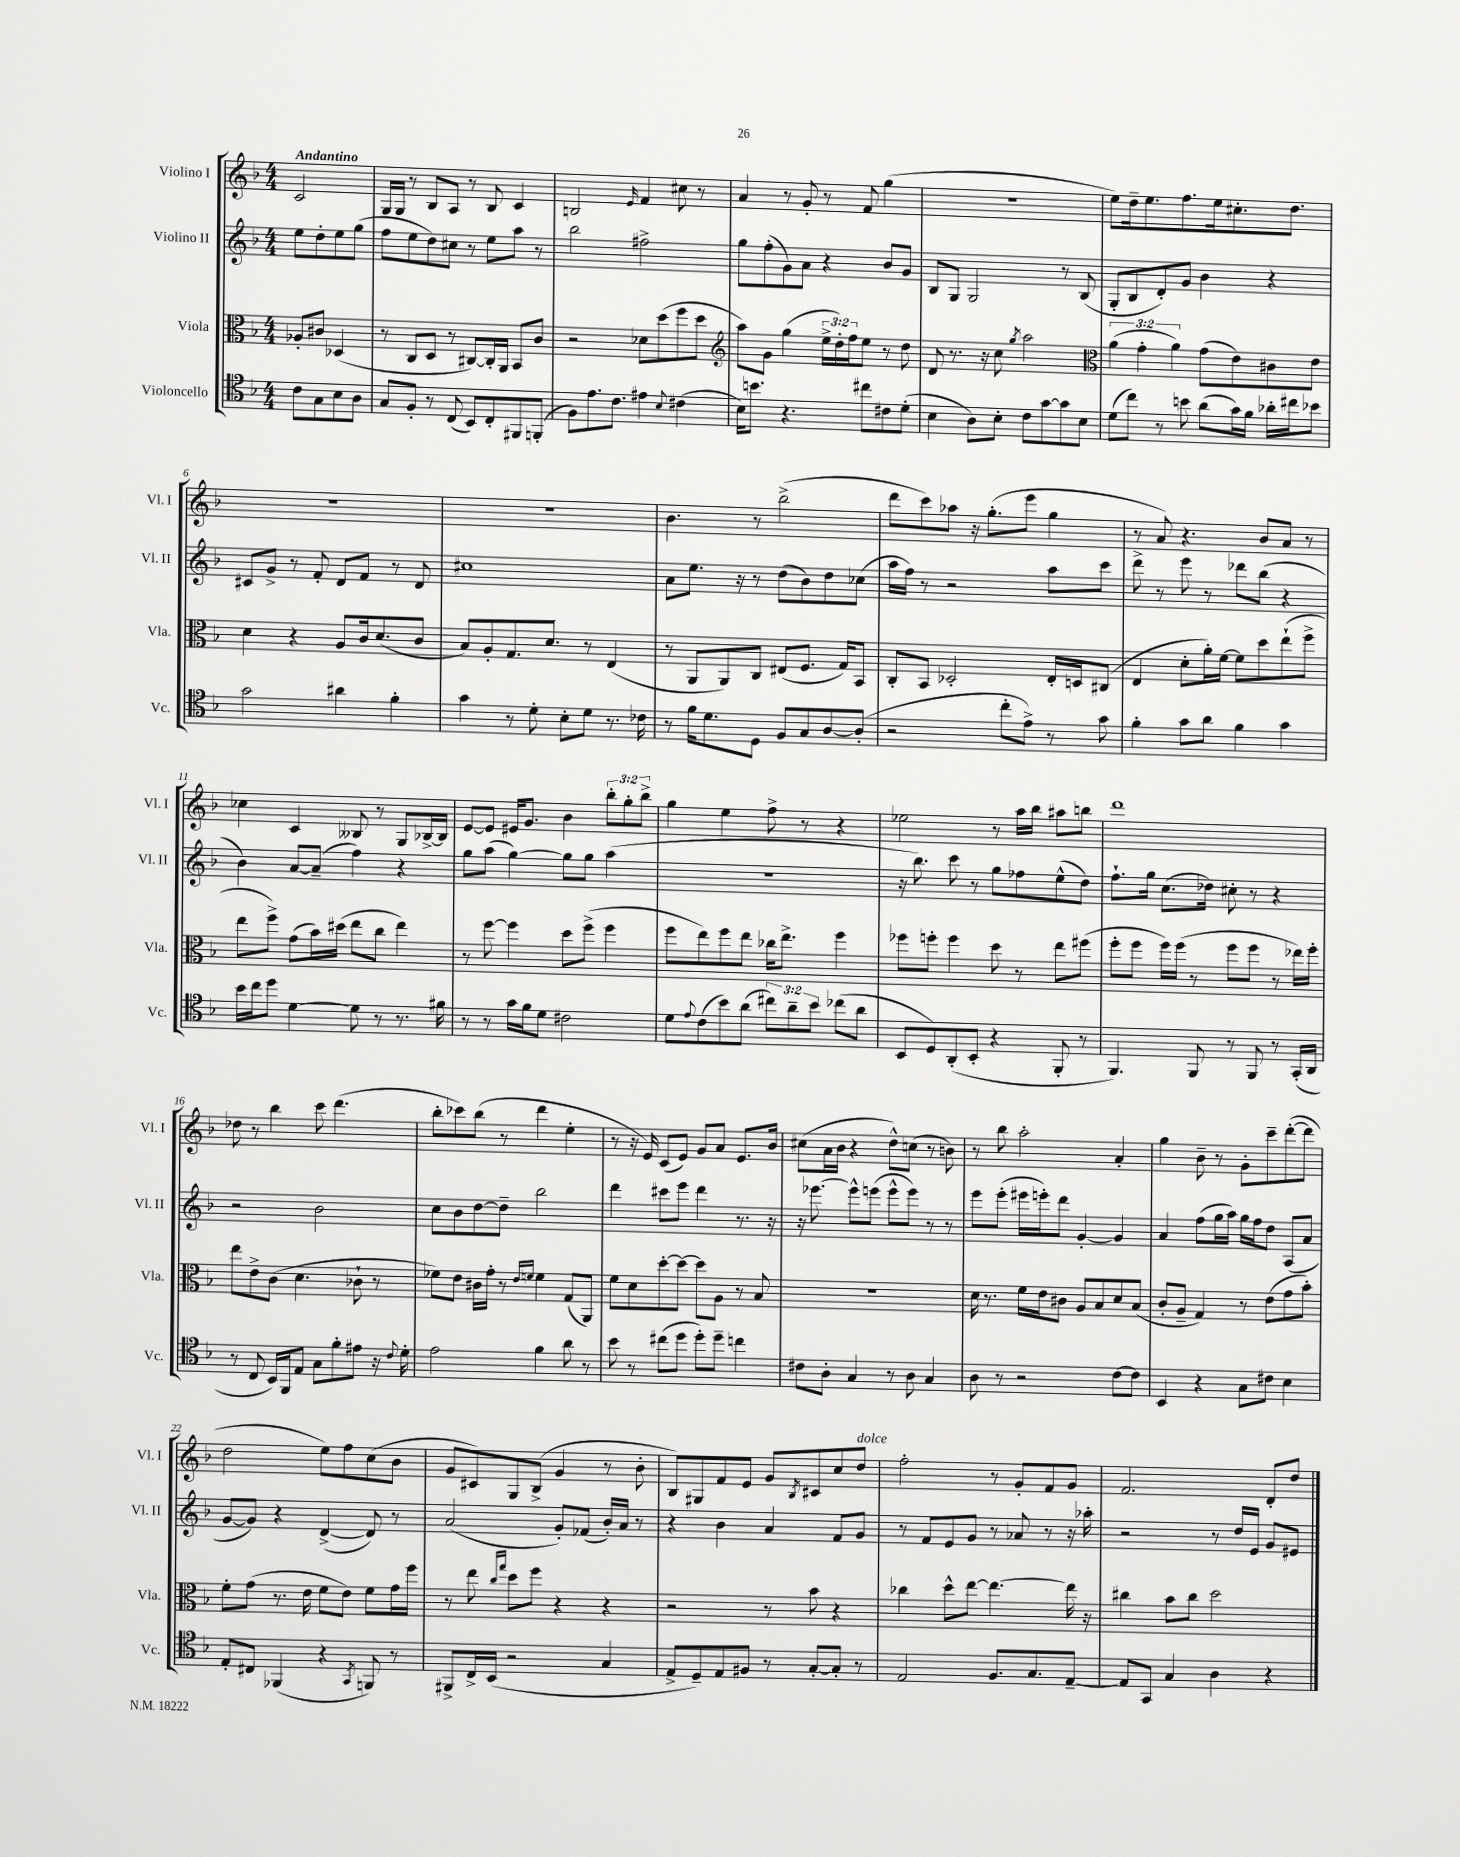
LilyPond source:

<<
\new StaffGroup <<
\new Staff = "s0" \with { instrumentName = "Violino I" shortInstrumentName = "Vl. I" } {
    \clef treble \key f \major \numericTimeSignature \time 4/4 \override Staff.TupletNumber.text = #tuplet-number::calc-fraction-text \partial 2 \tempo "Andantino"
    c'2 |
    g16 g16 r8 bes8 a8 r8 bes8 c'4 |
    b2 \grace { e'16 } f'4 cis''8 r8 |
    a'4 r8 g'8-. r8 f'8 g''4( |
    R1 |
    e''8) d''16-- e''8. f''8. e''16 cis''8.-. d''8. |
    R1 |
    R1 |
    bes'4. r8 bes''2->( |
    d'''8 c'''8) aes''8 r16 g''8.-.( e'''8 g''4 |
    r8 a'8) r4. bes'8 a'8 r8 |
    ces''4 c'4 beses8 r8 g8 bes16~-> bes16 |
    e'8~ e'8 eis'16 g'8. bes'4 \tuplet 3/2 { bes''8-. g''8-. bes''8-> } |
    g''4 e''4 f''8-> r8 r4 |
    ees''2 r8 a''16 bes''16 ais''8 b''8 |
    d'''1 |
    des''8 r8 bes''4 c'''8 d'''4.( |
    bes''8-. ces'''8) bes''8( r8 d'''4 e''4-. |
    r8 r16 e'16) c'8( e'8) g'8 a'8 e'8. bes'16 |
    cis''8( a'16 bes'16 r4 d''8-^) c''8( r8 b'8) |
    r8 bes''8 a''2-. a'4-. |
    g''4 bes'8-- r8 g'8-. c'''8-- d'''8~-.( d'''8 |
    d''2 e''8) f''8 c''8( bes'8 |
    g'8 cis'8) g8 bes8->( g'4 r8 bes'8-. |
    bes8) gis8 f'8 e'8 g'8 \acciaccatura { bes8 } cis'8 c''8 d''8^\markup { \italic "dolce" } |
    f''2-. r8 g'8-. f'8 g'8 |
    f'2. d'8-. d''8 \bar "|." |
}
\new Staff = "s1" \with { instrumentName = "Violino II" shortInstrumentName = "Vl. II" } {
    \clef treble \key f \major \numericTimeSignature \time 4/4 \partial 2
    e''8 d''8-. e''8 g''8( |
    f''8 e''8 d''8) cis''8 r8 e''8 a''8 r8 |
    bes''2 fis''2-> |
    g''8 f''8-.( g'8) a'8 r4 bes'8 g'8 |
    bes8 g8 g2 r8 bes8( |
    g8-. bes8 d'8-.) g'8 bes'4 r4 |
    cis'8 g'8-> r8 f'8-. d'8 f'8 r8 d'8 |
    cis''1 |
    a'8 e''8. r16 r8 d''8( bes'8) d''8 ces''8( |
    a''16 f''16) r8 r2 a''8 c'''8 |
    d'''8-> r8 e'''8 r8 des'''8 bes''8( r4 |
    bes'4) a'8~ a'8--( f''4) r4 |
    g''8 a''8( g''4~) g''8 g''8 a''4( |
    R1 |
    r16 bes''8.) c'''8 r8 g''8 fes''8 e''8-^( d''8) |
    f''8.-! g''16 c''8.( des''16) cis''8-. r8 r4 |
    r2 bes'2 |
    c''8 bes'8 d''8~ d''8-- bes''2 |
    d'''4 cis'''8 e'''8 d'''4 r8. r16 |
    r16 ees'''8.~ ees'''8-^ e'''8( e'''8-^ e'''8) r8 r8 |
    e'''8 e'''8-.( eis'''16 e'''16-.) d'''8 g'4~-. g'4 |
    a'4 f''8( g''16 a''16) g''16 f''16 d''8 a8( a'8 |
    g'8~ g'8) r4 d'4~->( d'8) r8 |
    a'2( g'8-.) fes'8( bes'16-.) a'16 r8 |
    r4 bes'4 a'4 f'8 g'8 |
    r8 f'8 e'8 g'8 r8 aes'8 r8 r16 aes''16-. |
    r2 r8 d''16 e'16 g'8 eis'8 \bar "|." |
}
\new Staff = "s2" \with { instrumentName = "Viola" shortInstrumentName = "Vla." } {
    \clef alto \key f \major \numericTimeSignature \time 4/4 \override Staff.TupletNumber.text = #tuplet-number::calc-fraction-text \partial 2
    aes8-. cis'8 des4( |
    r8 c8 d8 r8 cis8~) cis16-. a,16 bes,8 c'8 |
    r2 des'8 d''8( f''8 d''8 |
    \clef treble a''8) g'8 g''4( \tuplet 3/2 { e''16-> d''16-.) f''16 } e''8 r8 d''8 |
    d'8 r8. r16 c''8 \acciaccatura { g''8 } a''2 |
    \clef alto \tuplet 3/2 { a'4( g'4-. a'4) } g'8( e'8) cis'8 e'8 |
    d'4 r4 a8 c'16 d'8.( c'8 |
    bes8) a8-. g8. d'8. r8 e4( |
    r8 a,8 a,8) c8 eis8( f8. g16) bes,8 |
    c8-. bes,8 des2-. e16-. d16 cis8( |
    e4 d'8-. a'16-.) f'16~ f'8 d''8 e''8-!( f''8-> |
    e''8 f''8->) g'8( bes'16) dis''16( e''8 c''8 e''4) |
    r8 f''8~ f''4 d''8 f''8->( f''4 |
    f''8 e''8) f''8 e''8 ces''16 e''8.-> f''4 |
    fes''8 f''8-. f''4 d''8 r8 e''8 fis''8( |
    f''8-. f''8 f''16) f''16( r8 f''8 f''8 r8 ees''16) f''16-. |
    e''8 e'8-> c'8( d'4. ces'8-! r8 |
    fes'8) e'8 cis'16 g'16-. r8 \grace { e'16 f'16 } f'4 g8( a,8) |
    f'8 d'8 d''8~-. d''8~ d''8 a8 r8 bes8 |
    R1 |
    d'16 r8. f'16 e'16 cis'8 a8 bes8 d'8 bes8( |
    c'8-. a8-- g4) r8 e'8( g'8 bes'8-.) |
    f'8-. g'8( r8. e'16 f'8 e'8) f'8 g'16 f''16 |
    r8 e''8 \grace { c''16 g''16 } d''8 f''8 r4 r4 |
    r2 r8 bes'8 r4 |
    ces''4 d''8-^ e''8~ e''4.~ e''16 r16 |
    cis''4 bes'8 cis''8 d''2 \bar "|." |
}
\new Staff = "s3" \with { instrumentName = "Violoncello" shortInstrumentName = "Vc." } {
    \clef tenor \key f \major \numericTimeSignature \time 4/4 \override Staff.TupletNumber.text = #tuplet-number::calc-fraction-text \partial 2
    c'8 g8 bes8 a8 |
    g8 f8-. r8 c8( bes,8) c8-. fis,8 f,8-.( |
    f8) e'8. c'8. eis'4 \appoggiatura { bes8 } cis'4( |
    bes16) b'8. r4. cis''8 cis'8 d'8-.( |
    bes4 a8) bes8-. c'8 g'8~ g'8 bes8 |
    d'8( c''8) r8 b'8 a'8( g'16) f'16 aes'16-. cis''16 bes'8 |
    g'2 ais'4 f'4-. |
    g'4 r8 d'8-. bes8-. d'8 r8. ces'16 |
    r8 f'16 d'8. d8 f8 g8 a8~ a8-.( |
    r2 c''8-. e'8->) r8 g'8 |
    f'4-. g'8 a'8 f'4 g'4 |
    bes'16 c''16 d''8 d'4~ d'8 r8 r8. fis'16 |
    r8 r8 g'16 f'16 d'8 cis'2 |
    d'8 \appoggiatura { e'8 } c'8( bes'8) a'8( \tuplet 3/2 { cis''8) a'8-- bes'8 } ces''8( a'8 |
    bes,8 d8) a,8-.( bes,8-. r4 f,8-. r8 |
    f,4.) f,8 r8 f,8 r8 g,16-.( a,16 |
    r8 c8 bes,16) f,16 e8 g8 f'8-. eis'8 r16 \appoggiatura { c'8 } d'16-. |
    e'2 f'4 a'8 r8 |
    bes'8 r8 cis''8( d''8 d''8-.) d''8-- c''4 |
    cis'8 a8-. g4 r8 a8 g4 |
    a8 r8 r2 c'8~ c'8 |
    bes,4 r4 g8 cis'8 bes4 |
    e8-. cis8 fes,4( r4 \acciaccatura { g,8 } f,8) r8 |
    fis,8-> c16-> bes,16( r2 g4 |
    e8-> d8--) e8 fis8 r8 g8~-. g8-. r8 |
    e2 f8. g8. e8~-- |
    e8 g,8 g4 a4 r4 \bar "|." |
}
>>
>>
